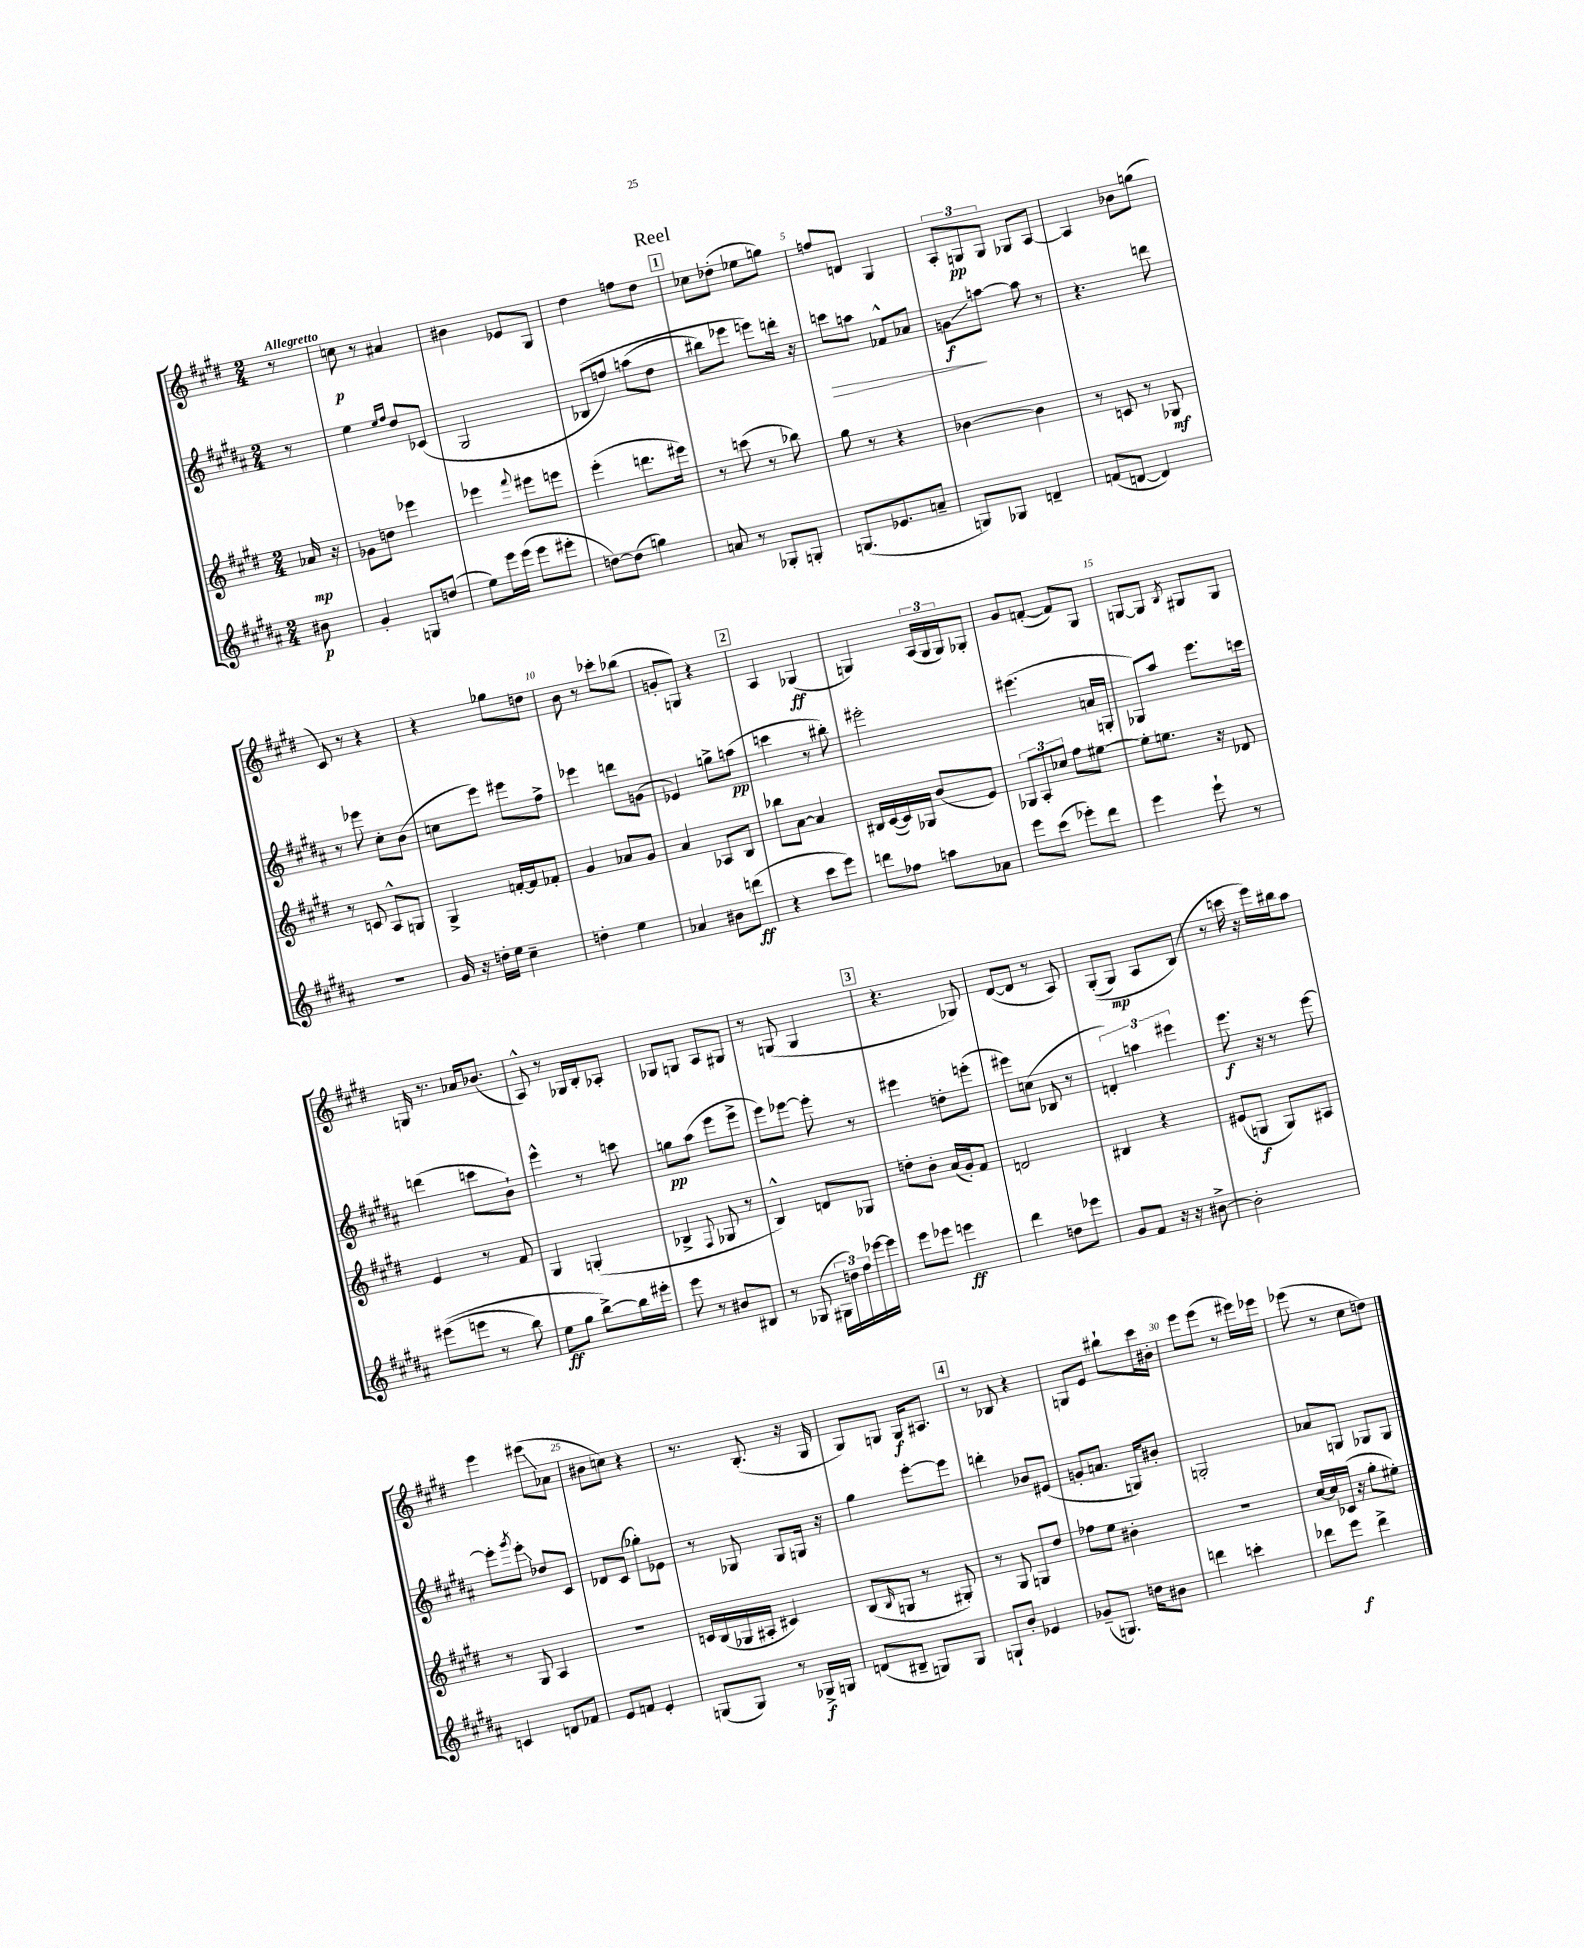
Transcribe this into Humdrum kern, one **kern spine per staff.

**kern	**kern	**kern	**kern
*staff4	*staff3	*staff2	*staff1
*clefG2	*clefG2	*clefG2	*clefG2
*k[f#c#g#d#a#]	*k[f#c#g#d#]	*k[f#c#g#d#a#]	*k[f#c#g#d#]
*M2/4	*M2/4	*M2/4	*M2/4
8b#\	16a-/	8r	8r
.	16r	.	.
=	=	=	=
4g#'/	8g-\L	4ee\	8cc\
.	8dd\J	.	8r
.	.	16qqee/LL	.
.	.	16qqff#/JJ	.
8G/L	4eee-\	8dd#/L	4a#/
(8dd/J	.	(8c-/J	.
=	=	=	=
8ee\L)	4eee-\	2G#/	4b#\
16eee\L	.	.	.
(16eee\JJ	.	.	.
.	8qqfff#/	.	.
8eee\L	8eee#\L	.	8e-/L
8eee#'\J	8eee\J	.	8G#/J
=	=	=	=
[8dd\L)	(4eee'\	&(8B-/L	4dd#\
(8dd\]J	.	8ff/J)	.
4gg\)	8.ddd\L	(8aa\L	8ff\L
.	.	8dd#\J	8dd#\J
.	16eee#\Jk)	.	.
=	=	=	=
8a/	8r	8bb#\L)	8cc-\L
8r	(8ccc\	8eee-\J	(8dd-'\J
8G-'/L	8r	8eee\L&)	8ee-\L
8G'/J	8bb-\)	16ddd'\Jk	8gg\J)
.	.	16r	.
=	=	=	=
(8.G/L	8gg#\	8ccc\L	8ff/L
.	8r	8aa\J	8d/J
8.e-/	.	.	.
.	4r	8f-^^/L	4G#/
8a~/J	.	8a-/J	.
=	=	=	=
8G/L)	[4b-\	8g\L	12A'/L
.	.	.	12G/
8G-/J	.	[8aa\J	.
.	.	.	12G/J
4d~/	4b-\]	8aa\]	8G-/L
.	.	8r	[8A/J
=	=	=	=
(8f/L	8r	4.r	4A/]
[8d/J	8c/	.	.
4d/])	8r	.	8b-\L
.	8G-/	8ddd\	(8gg\J
=	=	=	=
2r	8r	8r	8c#/)
.	8c/	8eee-\	8r
.	8A^^/L	8cc#'\L	4r
.	8G/J	(8b\J	.
=	=	=	=
16g#/	4G#^/	8cc\L	4r
16r	.	.	.
16dd'\LL	.	8eee\J)	.
16ee\JJ	.	.	.
4cc#~\	[16f'/LL	8eee#\L	8gg-\L
.	16f/]J	.	.
.	8f-'/J	8ff#^\J	8dd\J
=	=	=	=
4dd'\	4g#/	4eee-\	8b\
.	.	.	8r
4ee\	8a-/L	8ddd\L	8ccc-'\L
.	8g#/J	(8g\J	(8bb-\J
=	=	=	=
4a-/	4a/	4e-/)	8g'/L
.	.	.	8G/J)
8b#\L	8A-/L	8gg^\L	4r
(8ddd\J	8B/J	(8aa\J	.
=	=	=	=
4r	8bb-\L	4ccc\	4A/
.	[8a\J	.	.
8ccc#\L	4a/]	8r	(4G-/
8eee\J)	.	8bb#'\)	.
=	=	=	=
8ddd\L	16B#/LL	2eee#'\	4G/)
.	([16c#/	.	.
8ff-\J	16c#/])	.	.
.	16G-/JJ	.	.
8aa\L	(8b/L	.	(24A/LL
.	.	.	24G/
.	.	.	24G/J)
8a-\J	8e/J)	.	8G-'/J
=	=	=	=
8eee\L	12G-/L	(4.eee#\	8g#/L
.	12A'/	.	.
(8ccc#\J	.	.	([8f'/J
.	12cc-/J	.	.
8eee-'\L)	8ff#\L	.	8f/]L)
8ddd#\J	[8ee#\J	16a/LL	8G#/J
.	.	16G'/JJ	.
=	=	=	=
4eee\	8ee#'\]L	8G-/L)	[8G/L
.	8.ee\J	8aa#/J	8G/]J
.	.	.	8qB/
8eee`\	.	8.eee\L	8G#/L
.	16r	.	.
8r	8d-/	.	8G#/J
.	.	16ccc\Jk	.
=	=	=	=
&((8eee#\L	4e/	(4ddd\	16G/
.	.	.	8.r
8eee\J	.	.	.
8r	8r	8ccc\L	16a-/LK
.	.	.	(8.b-/J
8bb\)	8f#/	8b`\J)	.
=	=	=	=
8ee\L	4G#/	4eee^^\	8A^^/)
8gg#\J	.	.	8r
[8bb^\L&)	(4G'/	8r	16G-/LL
.	.	.	16B'/J
16bb\]L	.	8ccc\	8A-'/J
16eee#'\JJ	.	.	.
=	=	=	=
8eee\	4B-^/	8gg\L	8G-/L
8r	.	(8aa#\J	8G/J
.	8qqF#/	.	.
8b#/L	8G-/	8eee\L	8A/L
8B#/J	8r	8eee^\J	8G#/J
=	=	=	=
8r	4B^^/)	8eee\L)	8r
(8G-/	.	[8eee-\J	(8G/
24G#\LL	8d/L	8eee-'\]	4G/
24dd\)	.	.	.
24ff#\	.	.	.
[16eee-\	8G-/J	8r	.
16eee-\]JJ	.	.	.
=	=	=	=
8eee\L	8dd'\L	4eee#\	4.r
8eee-\J	8b'\J	.	.
4eee\	(16a/LL	8dd'\L	.
.	16g#'/J)	.	.
.	8f#/J	(8eee'\J	8G-/)
=	=	=	=
4ddd#\	2d/	8eee#\L)	([8d#/L
.	.	(8cc\J	8d#/]J
8dd\L	.	8B-/	8r
8eee-\J	.	8r	8A/)
=	=	=	=
8g#/L	4B#/	6d'/)	&((8G#'/L
8f#/J	.	.	8G#/J)
.	.	6aa\	.
16r	4r	.	8A/L
16r	.	.	.
.	.	6eee#\	.
[8b#^\	.	.	(8B/J&)
=	=	=	=
2b#'\]	(8e#/L	8.eee\	8r
.	8G/J	.	16ccc\
.	.	16r	16r
.	8G/L)	8r	16eee\LL)
.	.	.	16bb#\J
.	8A#/J	[8eee\	8aa\J
=	=	=	=
4c/	8r	8eee'\]L	4eee\
.	.	8qggg#/	.
.	8G#/	8eee'\J	.
8d/L	4A/	8dd-/L	(8eee#\L
8f-/J	.	8c#/J	8a-\J
=	=	=	=
8e/L	2r	8d-/L	8b#\L
8f/J	.	(8c#/J	8cc\J)
4e'/	.	8gg-'\L)	4r
.	.	8e-\J	.
=	=	=	=
(8G/L	16c/LL	8r	8.r
.	(16B/	.	.
8G/J)	16G-/	8G-/	.
.	16A#'/JJ	.	(8.B'/
8r	4c#/)	8G-/L	.
16G-^/LL	.	16G/Jk	16r
16G/JJ	.	16r	16G#/
=	=	=	=
(8d/L	(8B/L	4gg#\	8G#/L)
.	16qqB/	.	.
8B#~/J	8G/J	.	8G/J
8G/L)	8r	[8eee'\L	16G/LK
.	.	.	8.A#/J
8G/J	8G#'/)	8eee\]J	.
=	=	=	=
8G`/L	8r	4ddd'\	8r
8b'/J	8G#/	.	8B-/
4e-/	8G/L	8b-/L	4r
.	8dd#/J	(8e#/J	.
=	=	=	=
(8g-~/L	8ff-\L	8g'/L	8G/L
8.G/J)	8ee\J	8.a/J	8e/J
.	4b#'\	.	8bb#`\L
16dd\LK	.	16G/LK)	.
8b#\J	.	8b#'/J	16ccc#\L
.	.	.	16b#'\JJ
=	=	=	=
4ddd\	2r	2G'/	8eee\L
.	.	.	(8eee\J
4ccc'\	.	.	8r
.	.	.	16eee#\LL)
.	.	.	16eee-\JJ
=	=	=	=
8ddd-\L	[16cc#/LL	8a-/L	(8eee-\
.	16cc#/]	.	.
8eee\J	(16c-/JJ	8G/J	8r
.	16r	.	.
4ddd-^\	8gg#'\L	8G-/L	8cc#\L
.	8ee#'\J)	8G-/J	8dd\J)
==	==	==	==
*-	*-	*-	*-
